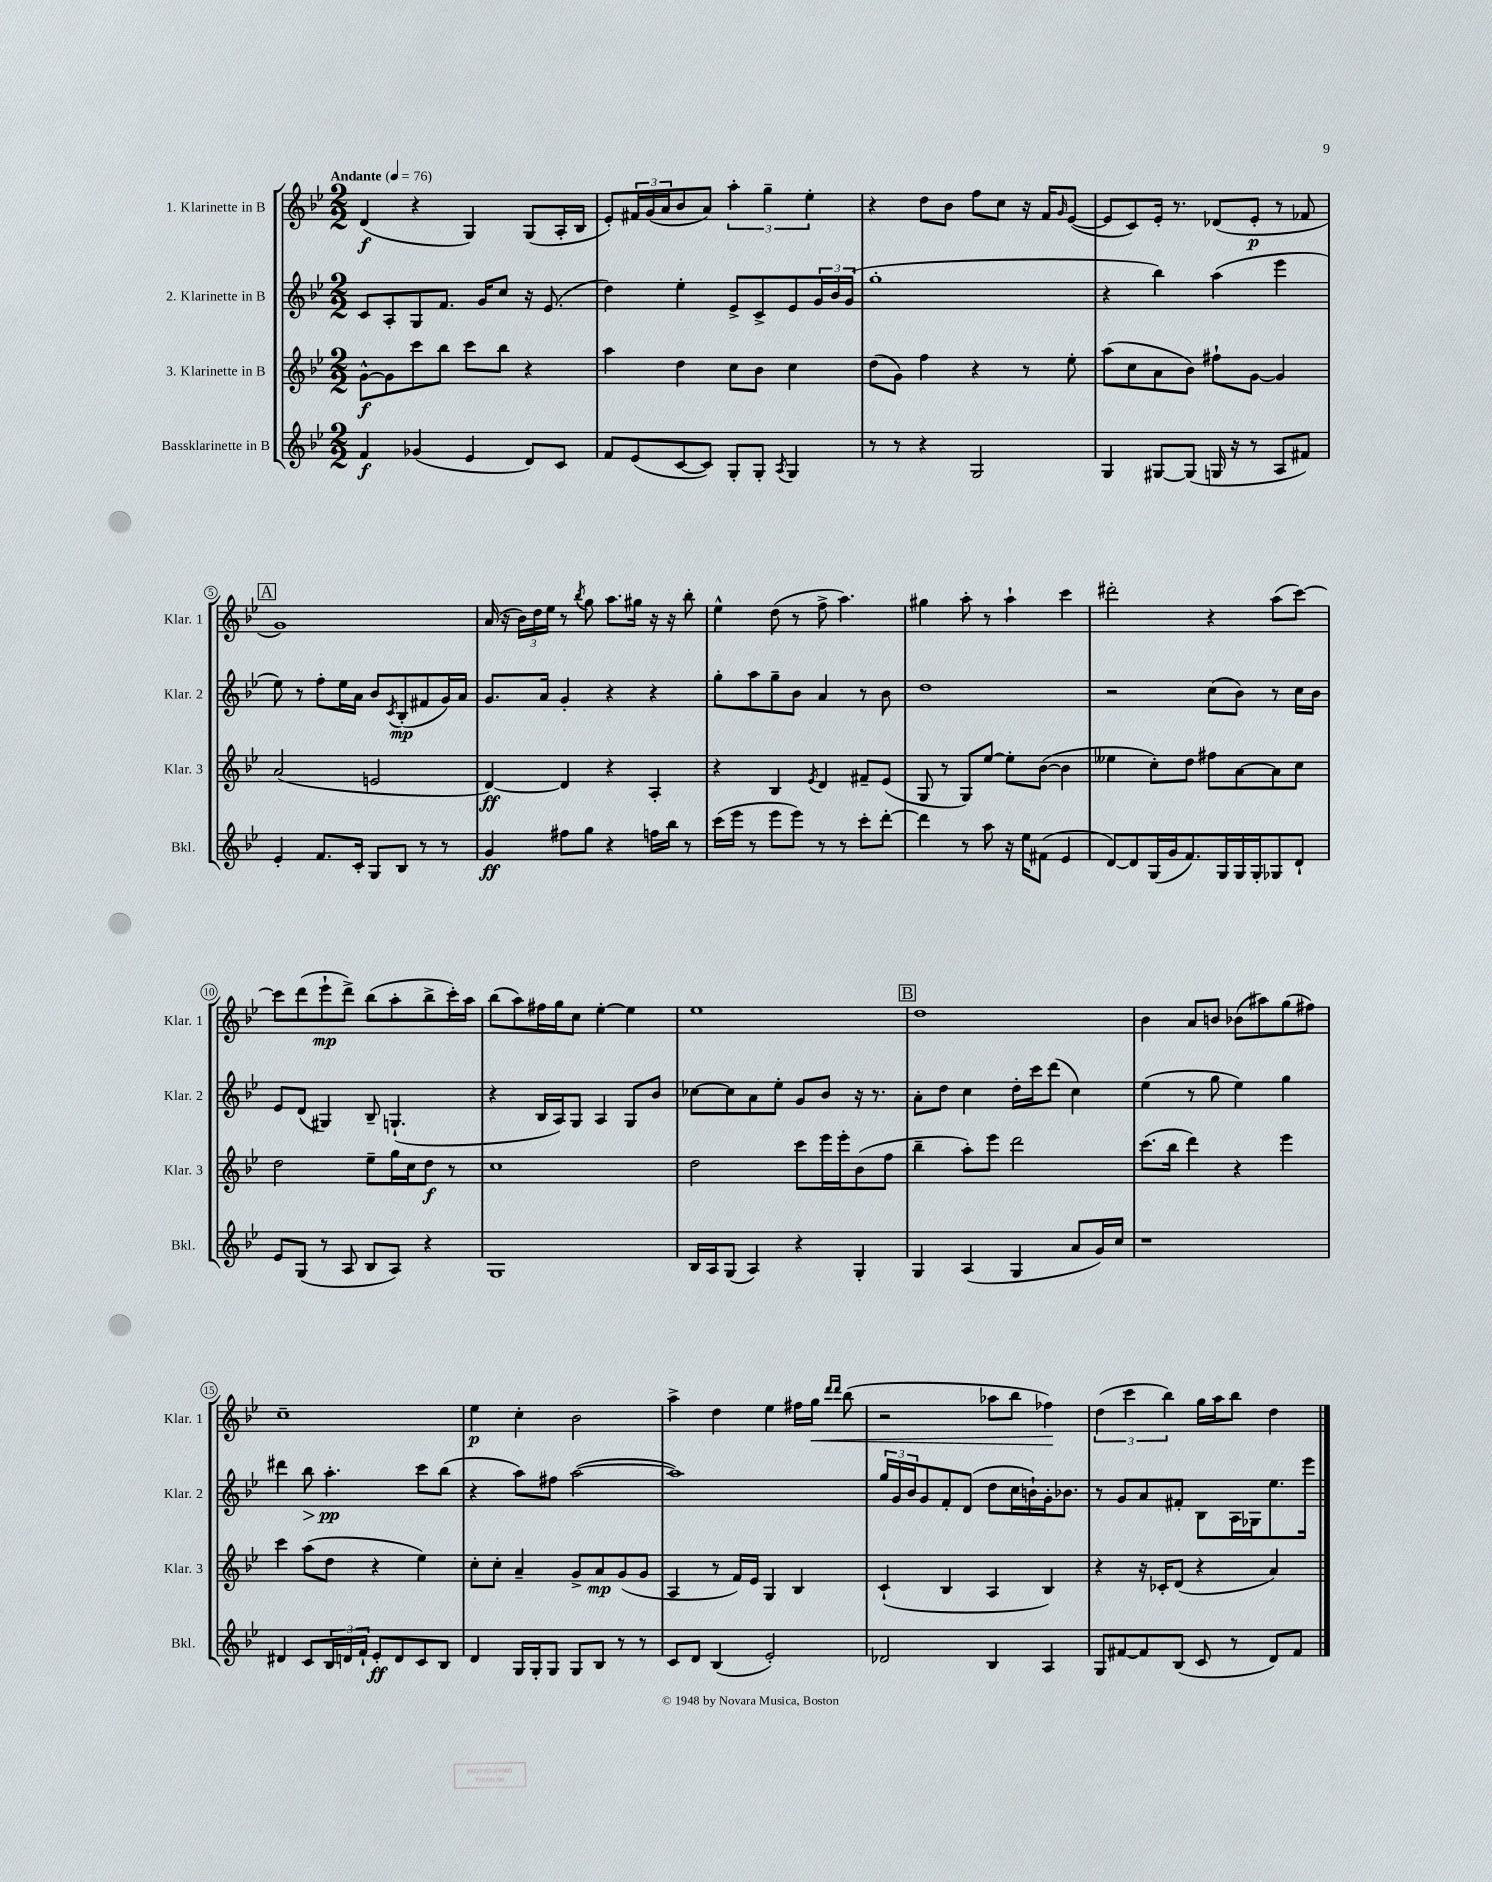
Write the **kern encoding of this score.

**kern	**kern	**kern	**kern
*staff4	*staff3	*staff2	*staff1
*clefG2	*clefG2	*clefG2	*clefG2
*k[b-e-]	*k[b-e-]	*k[b-e-]	*k[b-e-]
*M2/2	*M2/2	*M2/2	*M2/2
*MM76	*MM76	*MM76	*MM76
4f	[8g^^	8c	(4d
.	8g]	8A'	.
(4g-	8ccc	8G	4r
.	8bb-	8.f	.
4e-	8ccc	.	4G)
.	.	16g	.
.	8bb-	8cc	.
8d)	4r	16r	(8G
.	.	(8.e-	.
8c	.	.	16A'
.	.	.	16B-
=	=	=	=
8f	4aa	4dd)	8e-')
(8e-	.	.	24f#
.	.	.	(24g
.	.	.	24a
[8c	4dd	4ee-'	8b-
8c])	.	.	8a)
8G'	8cc	8e-^	6aa'
8G'	8b-	8c^	.
.	.	.	6gg~
8qA	.	.	.
4G	4cc	8e-	.
.	.	.	6ee-'
.	.	24g	.
.	.	24b-	.
.	.	(24g	.
=	=	=	=
8r	(8dd	1gg'	4r
8r	8g)	.	.
4r	4ff	.	8dd
.	.	.	8b-
2G	4r	.	8ff
.	.	.	8cc
.	8r	.	16r
.	.	.	16f
.	.	.	16qqg
.	8ee-'	.	([8e-
=	=	=	=
4G	(8aa	4r	8e-]
.	8cc	.	8c)
[8G#	8a	4bb-)	16e-'
.	.	.	8.r
(8G#]	8b-)	.	.
16G	8ff#`	(4aa	(8d-
16r	.	.	.
8r	[8g	.	8e-'
8A	4g]	4eee-	8r
8f#)	.	.	8f-
=	=	=	=
4e-'	(2a	8ee-)	1g)
.	.	8r	.
8.f	.	8ff'	.
.	.	16ee-	.
16c'	.	16a	.
8G	2e	8b-	.
.	.	8qc	.
8B-	.	(8B-'	.
8r	.	8f#	.
8r	.	16g)	.
.	.	16a	.
=	=	=	=
4g	[4d)	8.g	(16a
.	.	.	16r
.	.	.	24b-)
.	.	.	24dd
.	.	16a	.
.	.	.	24ee-
8ff#	4d]	4g'	8r
.	.	.	8qbb-
8gg	.	.	8gg
4r	4r	4r	8.aa
.	.	.	16gg#
16ff	4A'	4r	16r
16bb-	.	.	16r
8r	.	.	8bb-'
=	=	=	=
(16ccc	4r	8gg'	4ee-^^
16eee-	.	.	.
8r	.	8aa	.
8eee-	4B-	8gg~	(8dd
8eee-)	.	8b-	8r
.	8qe-	.	.
8r	4d	4a	8ff^
8r	.	.	4.aa)
8ccc'	8f#~	8r	.
[8ddd'	(8e-	8b-	.
=	=	=	=
4ddd]	8G	1dd	4gg#
.	8r	.	.
8r	8G)	.	8aa'
8aa	[8ee-	.	8r
16r	8ee-']	.	4aa`
16ee-	.	.	.
(8f#	([8b-	.	.
4e-	4b-]	.	4ccc
=	=	=	=
[8d)	4ee--	2r	2ddd#'
8d]	.	.	.
(16G	8cc')	.	.
16g	.	.	.
8.f)	8dd	.	.
.	8ff#	(8cc	4r
16G	.	.	.
16G	[8a	8b-)	.
16G'	.	.	.
8G-	8a]	8r	(8aa
8d`	8cc	16cc	[8ccc)
.	.	16b-	.
=	=	=	=
8e-	2dd	8e-	8ccc]
(8G	.	(8d	(8ddd
8r	.	4G#)	8eee-`
8A	.	.	8ddd^)
8B-	8ee-~	8B-~	(8bb-
8A)	16gg	(4.G`	8aa'
.	16cc	.	.
4r	8dd	.	8bb-^
.	8r	.	16ccc')
.	.	.	16aa
=	=	=	=
1G	1cc	4r	(8bb-
.	.	.	8aa)
.	.	16B-	16ff#
.	.	16A)	16gg
.	.	8G	8cc
.	.	4A	[4ee-'
.	.	8G	4ee-]
.	.	8b-	.
=	=	=	=
16B-	2dd	[8cc-	1ee-
16A	.	.	.
(8G	.	8cc-]	.
4A)	.	8a	.
.	.	8ee-'	.
4r	8ccc	8g	.
.	16eee-	8b-	.
.	16eee-'	.	.
4G'	(8b-	16r	.
.	.	8.r	.
.	8ff	.	.
=	=	=	=
4G	4bb-~	8a'	1dd
.	.	8dd	.
(4A	8aa')	4cc	.
.	8eee-	.	.
4G	2ddd	16dd'	.
.	.	16ccc	.
.	.	(8ddd	.
8a	.	4cc)	.
16g)	.	.	.
16cc	.	.	.
=	=	=	=
1r	(8.ccc	(4ee-	4b-
.	16bb-	.	.
.	4ddd)	8r	8a
.	.	8gg	8b
.	4r	4ee-)	(8b-
.	.	.	8aa#)
.	4eee-	4gg	(8gg
.	.	.	8ff#)
=	=	=	=
4d#	4ccc	4ddd#	1cc~
8c	(8aa	8bb-	.
24B-	8dd	4.aa'	.
24d	.	.	.
24f`	.	.	.
8e-'	4r	.	.
8d	.	.	.
8c	4ee-)	8ccc	.
8B-	.	(8bb-	.
=	=	=	=
4d	8cc'	4r	4ee-
.	8cc'	.	.
16G	4a~	8aa)	4cc'
16G'	.	.	.
8G	.	8ff#	.
8G	8g^	([2aa	2b-
8B-	8a	.	.
8r	(8g	.	.
8r	8g	.	.
=	=	=	=
8c	4A	1aa])	4aa^
8d	.	.	.
(4B-	8r	.	4dd
.	16f)	.	.
.	16e-	.	.
2e-')	4G	.	4ee-
.	4B-	.	16ff#
.	.	.	16gg
.	.	.	16qqddd
.	.	.	16qqddd
.	.	.	(8bb-
=	=	=	=
2d-	(4c`	24gg	2r
.	.	24g	.
.	.	24b-	.
.	.	8g	.
.	4B-	8f'	.
.	.	(8d	.
4B-	4A	8dd	8aa-
.	.	16cc	8bb-
.	.	16b`)	.
4A	4B-)	16g'	4ff-)
.	.	8.b-	.
=	=	=	=
8G	4r	8r	(6dd
[8f#	.	8g	.
.	.	.	6ccc
8f#]	16r	8a	.
.	16c-'	.	.
.	.	.	6bb-)
(8B-	(8d	8f#'	.
8c	4r	8B-	16gg
.	.	.	16aa
8r	.	16A	8bb-
.	.	16G-	.
8d)	4a)	8.ee-	4dd
8f#	.	.	.
.	.	16eee-	.
==	==	==	==
*-	*-	*-	*-
